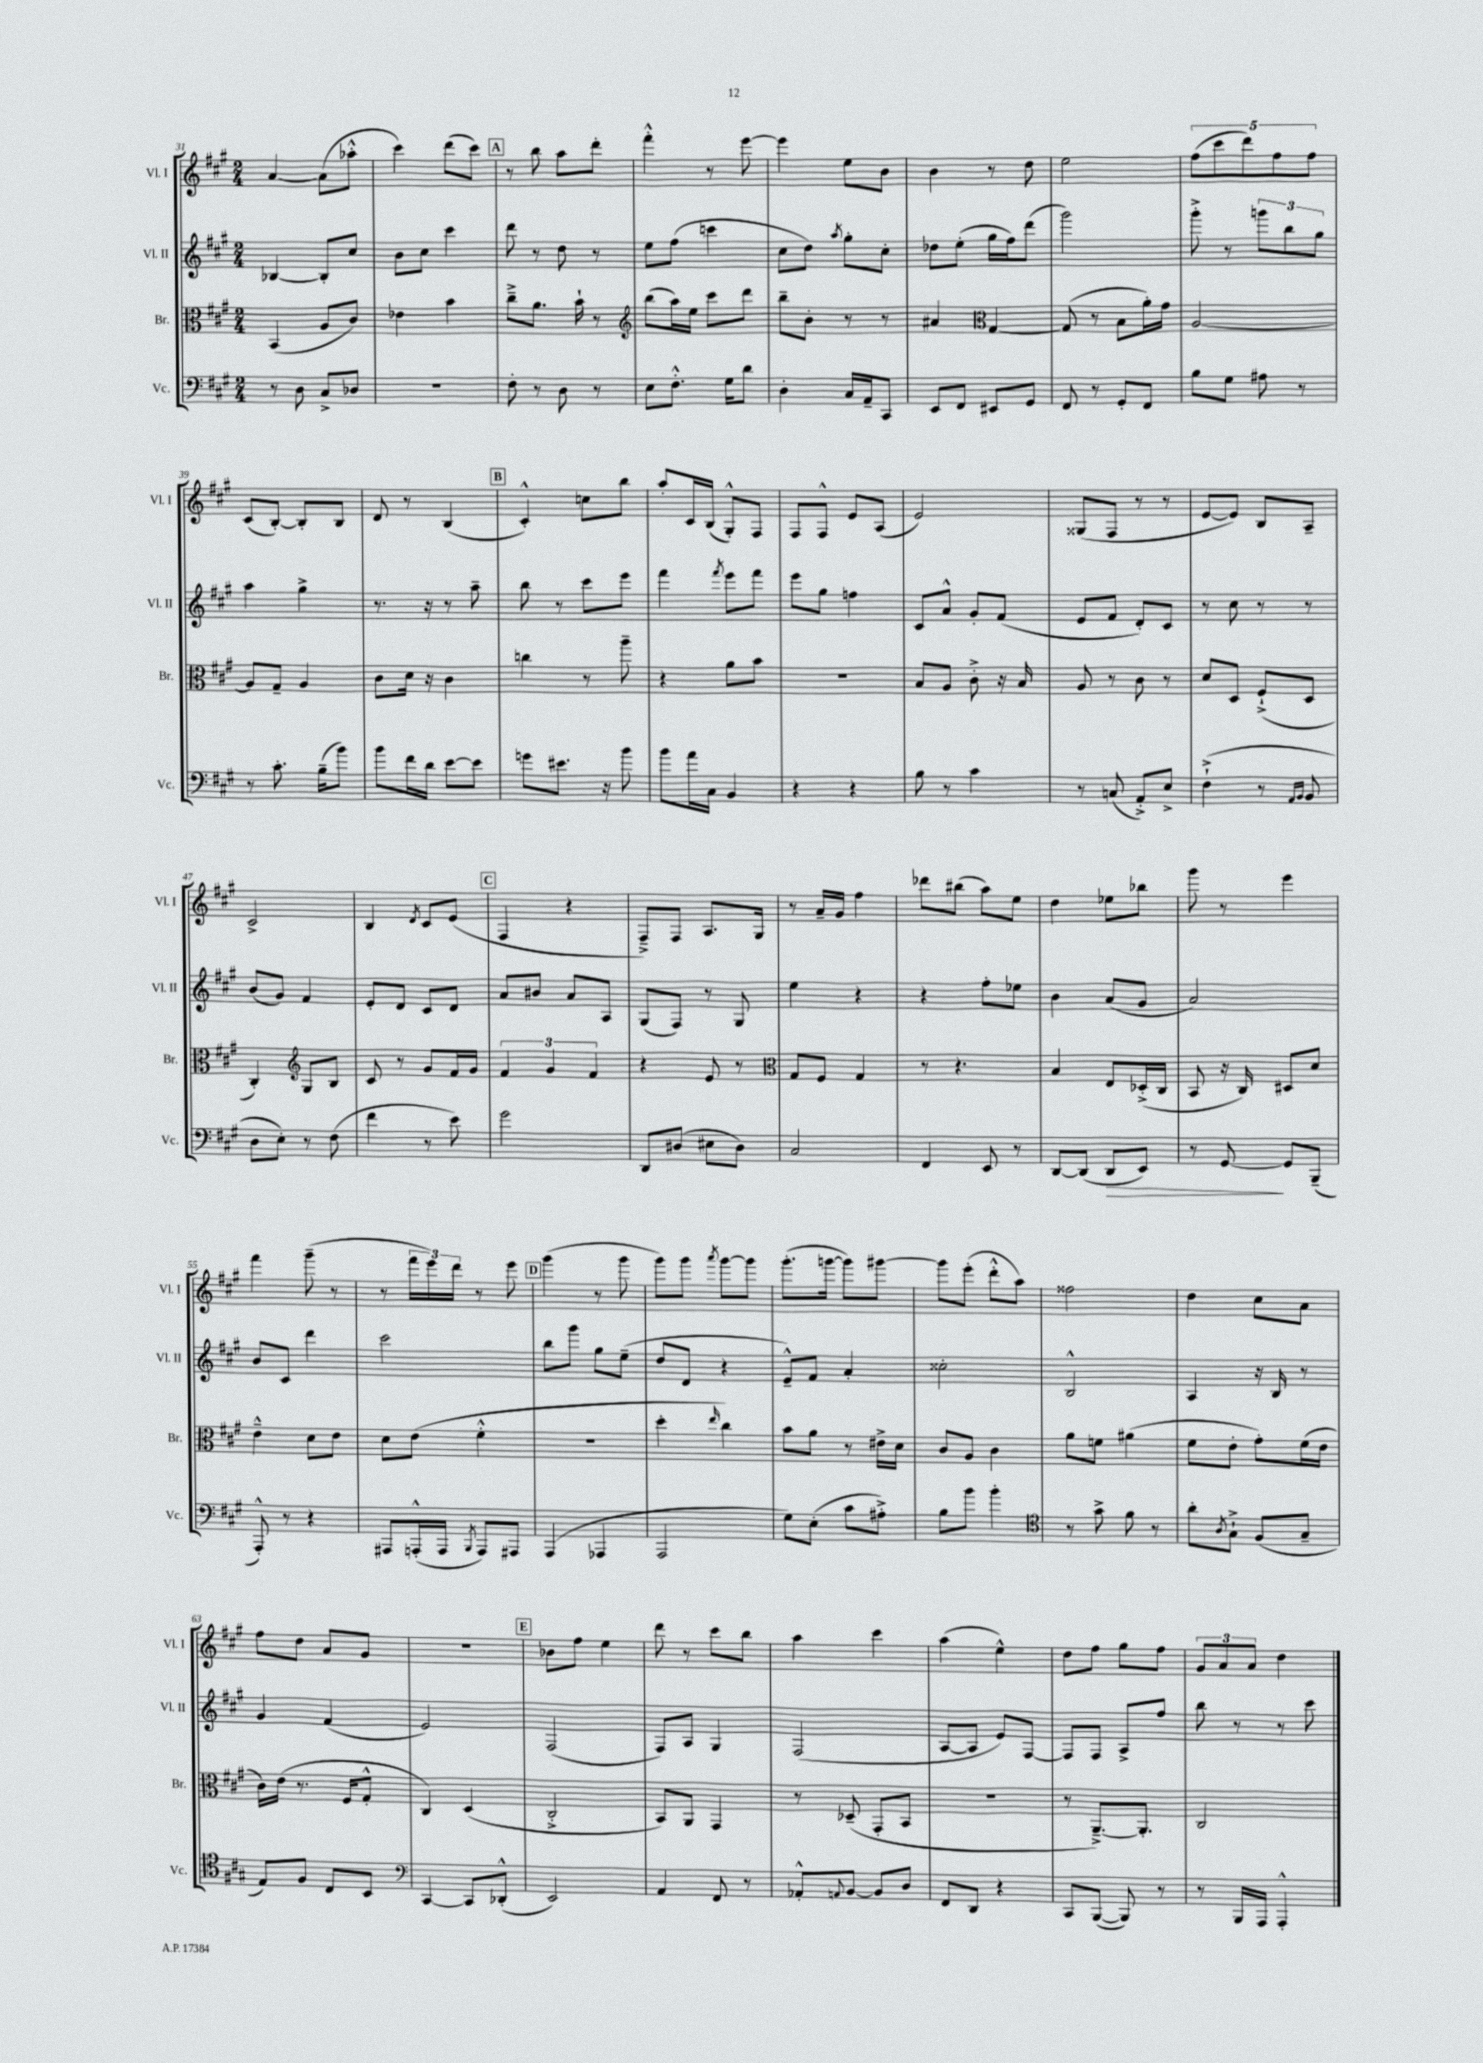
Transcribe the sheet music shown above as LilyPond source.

<<
\new StaffGroup <<
\new Staff = "s0" \with { instrumentName = "Vl. I" shortInstrumentName = "Vl. I" } {
    \clef treble \key a \major \numericTimeSignature \time 2/4
    a'4~ a'8( aes''8-.-^ |
    cis'''4) d'''8( cis'''8) |
    \mark \markup { \box "A" } r8 b''8 a''8 d'''8-. |
    fis'''4-.-^ r8 e'''8~ |
    e'''4 e''8 b'8 |
    b'4 r8 d''8 |
    e''2 |
    \tuplet 5/4 { fis''8( cis'''8 d'''8) fis''8 fis''8 } |
    cis'8( b8~-.) b8-. b8 |
    d'8 r8 b4( |
    \mark \markup { \box "B" } cis'4-.-^) c''8 b''8 |
    a''8-. cis'16 b16( gis8-.-^) fis8 |
    fis8 fis8-^ e'8 a8( |
    e'2) |
    gisis8( fis8 r8 r8 |
    e'8~ e'8) b8 a8-- |
    cis'2-> |
    b4 \acciaccatura { d'8 } cis'8 e'8( |
    \mark \markup { \box "C" } fis4 r4 |
    fis8--->) fis8 a8. gis16 |
    r8 a'16-- gis'16 fis''4 |
    des'''8 bis''8( a''8) e''8 |
    d''4 ees''8 bes''8 |
    gis'''8 r8 e'''4 |
    fis'''4 gis'''8--( r8 |
    r8 \tuplet 3/2 { fis'''16 e'''16) d'''16 } r8 e'''8 |
    \mark \markup { \box "D" } gis'''4( r8 gis'''8 |
    gis'''8) gis'''8 \acciaccatura { a'''8 } gis'''8~ gis'''8 |
    gis'''8.-.( g'''16~ g'''8) gis'''8~ |
    gis'''8 e'''8-.( d'''8-.-^ a''8) |
    fisis''2 |
    d''4 cis''8 a'8 |
    fis''8 d''8 a'8 gis'8 |
    R2 |
    \mark \markup { \box "E" } bes'8 fis''8 e''4 |
    d'''8 r8 cis'''8 b''8 |
    a''4 cis'''4 |
    a''4( e''4-^) |
    d''8 fis''8 gis''8 fis''8 |
    \tuplet 3/2 { gis'8 a'8 a'8 } d''4 \bar "|." |
}
\new Staff = "s1" \with { instrumentName = "Vl. II" shortInstrumentName = "Vl. II" } {
    \clef treble \key a \major \numericTimeSignature \time 2/4
    bes4~ bes8-. cis''8 |
    b'8 cis''8 cis'''4 |
    \mark \markup { \box "A" } d'''8 r8 d''8 r8 |
    e''8 fis''8( c'''4 |
    cis''8 d''8) \acciaccatura { a''8 } gis''8-. cis''8-. |
    des''8 e''8-.( gis''16 fis''16) d'''8( |
    gis'''2) |
    gis'''8-.-> r8 \tuplet 3/2 { g'''8 b''8 gis''8 } |
    a''4 gis''4-> |
    r8. r16 r8 a''8-- |
    \mark \markup { \box "B" } b''8 r8 cis'''8 e'''8 |
    fis'''4 \acciaccatura { fis'''8 } e'''8 fis'''8 |
    e'''8 gis''8 f''4 |
    cis'8 a'8-^ gis'8-. fis'8( |
    e'8 fis'8 d'8-.) cis'8 |
    r8 cis''8 r8 r8 |
    b'8( gis'8) fis'4 |
    e'8-. d'8 cis'8 d'8 |
    \mark \markup { \box "C" } a'8 bis'8 a'8 a8 |
    gis8( fis8) r8 gis8 |
    e''4 r4 |
    r4 fis''8-. ees''8 |
    b'4 a'8( gis'8 |
    a'2) |
    b'8 cis'8 d'''4 |
    cis'''2 |
    \mark \markup { \box "D" } b''8 gis'''8 gis''8 e''8--( |
    d''8 d'8 r4 |
    e'8---^) fis'8 a'4-. |
    cisis''2-. |
    b2-^ |
    a4 r16 b16 r8 |
    gis'4 fis'4( |
    e'2) |
    \mark \markup { \box "E" } fis2( |
    fis8) a8 gis4 |
    fis2( |
    a8~ a8 e'8) fis8~ |
    fis8 fis8 a8-> fis''8 |
    b''8 r8 r8 cis'''8 \bar "|." |
}
\new Staff = "s2" \with { instrumentName = "Br." shortInstrumentName = "Br." } {
    \clef alto \key a \major \numericTimeSignature \time 2/4
    b,4( a8 cis'8) |
    ees'4 b'4 |
    \mark \markup { \box "A" } cis''8---> a'8. b'16-! r8 |
    \clef treble b''8( a''16) e''16 cis'''8 d'''8 |
    b''8-- b'8-. r8 r8 |
    ais'4 \clef alto gis4~ |
    gis8( r8 b8 a'16-.) gis'16 |
    a2~ |
    a8 gis8-- a4 |
    cis'8 d'16 r16 cis'4 |
    \mark \markup { \box "B" } c''4 r8 a''8-- |
    r4 a'8 b'8 |
    R2 |
    b8 a8 cis'8-.-> r16 b16 |
    a8 r8 cis'8 r8 |
    d'8 d8 fis8-!->( d8 |
    cis4-.) \clef treble gis8 b8 |
    cis'8 r8 gis'8 fis'16 gis'16 |
    \mark \markup { \box "C" } \tuplet 3/2 { fis'4 gis'4 fis'4 } |
    r4 e'8 r8 |
    \clef alto gis8 fis8 gis4 |
    r8 r4. |
    b4 e8 des16-.->( cis16 |
    b,8 r16 cis16) dis8 d'8 |
    e'4---^ d'8 e'8 |
    d'8 e'8( fis'4-.-^ |
    \mark \markup { \box "D" } R2 |
    d''4-. \grace { e''16 } cis''4) |
    b'8 a'8 r8 eis'16-> d'16 |
    cis'8 a8 cis'4 |
    a'8 f'8 ais'4( |
    fis'8 e'8-. gis'8-.) fis'16( e'16 |
    cis'16) e'16( r8. fis16 gis8-.-^ |
    cis4) d4( |
    \mark \markup { \box "E" } cis2-.-> |
    b,8) a,8 gis,4 |
    r8 des8--( gis,8-. b,8 |
    R2 |
    r8 a,8.~--->) a,8.-. |
    cis2 \bar "|." |
}
\new Staff = "s3" \with { instrumentName = "Vc." shortInstrumentName = "Vc." } {
    \clef bass \key a \major \numericTimeSignature \time 2/4
    r8 d8 cis8-> des8 |
    r2 |
    \mark \markup { \box "A" } fis8-. r8 d8 r8 |
    e8 fis8.-.-^ gis16 d'8 |
    d4-. cis16 a,16-- cis,8 |
    e,8 fis,8 eis,8 gis,8 |
    fis,8 r8 gis,8-. fis,8 |
    b8 gis8 ais8 r8 |
    r8 cis'8.-. b16--( b'8) |
    b'8 fis'16 d'16 e'8~ e'8 |
    \mark \markup { \box "B" } g'8 eis'8. r16 b'8 |
    b'8 a'16 cis16 b,4 |
    r4 r4 |
    b8 r8 cis'4 |
    r8 c8( a,8-.->) e8-> |
    fis4-!->( r8 \grace { a,16 b,16 } b,8 |
    d8 e8-.) r8 fis8( |
    fis'4 r8 e'8) |
    \mark \markup { \box "C" } gis'2 |
    d,8 dis8( eis8 dis8) |
    cis2 |
    fis,4 e,8 r8 |
    d,8~ d,8( d,8\> e,8) |
    r8 gis,8~\! gis,8 b,,8--( |
    a,,8-.-^) r8 r4 |
    ais,,8 a,,16-.-^( a,,16 \acciaccatura { b,,8 } a,,8) ais,,8 |
    \mark \markup { \box "D" } a,,4( aes,,4 |
    a,,2 |
    gis8) e8-.( cis'8 ais8-.->) |
    b8 b'8 b'4-. |
    \clef tenor r8 gis'8-> fis'8 r8 |
    a'8-. \acciaccatura { a8 } gis8-!-> fis8( gis8-- |
    e8) fis8 cis8 b,8 |
    \clef bass cis,4~ cis,8 des,8-.-^( |
    \mark \markup { \box "E" } e,2) |
    a,4 fis,8 r8 |
    aes,8-.-^ \appoggiatura { a,8 } b,8~ b,8 d8 |
    fis,8 d,8 r4 |
    cis,8 b,,8~( b,,8) r8 |
    r8 b,,16 a,,16 a,,4-.-^ \bar "|." |
}
>>
>>
\layout { \context { \Score currentBarNumber = #31 } }
